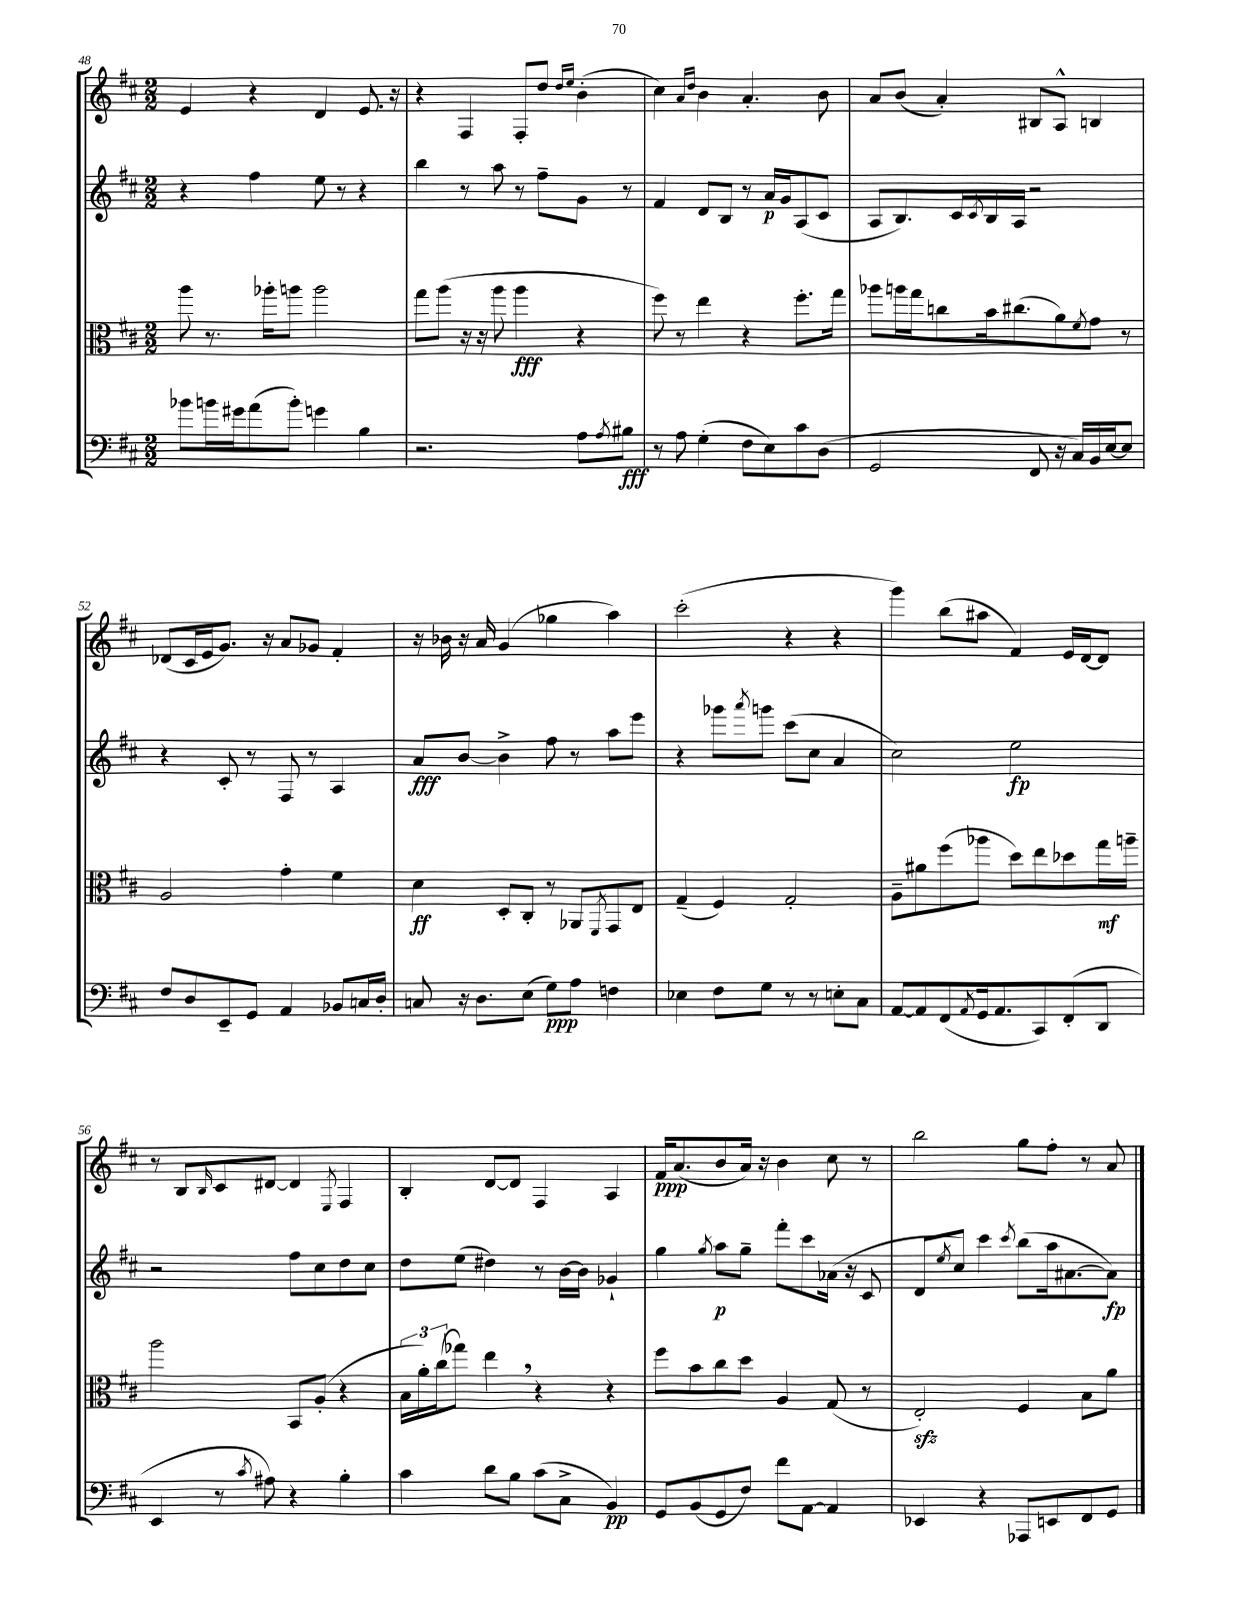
<<
\new StaffGroup <<
\new Staff = "s0" {
    \clef treble \key d \major \numericTimeSignature \time 2/2
    e'4 r4 d'4 e'8. r16 |
    r4 fis4 fis8-. d''8 \grace { d''16 e''16 } b'4-.( |
    cis''4) \grace { a'16 d''16 } b'4 a'4.-. b'8 |
    a'8 b'8( a'4-.) bis8 a8-^ b4 |
    des'8( cis'16 e'16 g'8.) r16 a'8 ges'8 fis'4-. |
    r16 bes'16 r16 a'16 g'4( ges''4 a''4) |
    cis'''2-.( r4 r4 |
    g'''4) b''8( ais''8 fis'4) e'16 d'16~ d'8 |
    r8 b8 \grace { b16 } cis'8 dis'8~ dis'4 \acciaccatura { e8 } fis4 |
    b4-. d'8~ d'8 fis4 a4 |
    fis'16\ppp a'8.( b'8 a'16) r16 b'4 cis''8 r8 |
    b''2 g''8 fis''8-. r8 a'8 \bar "|." |
}
\new Staff = "s1" {
    \clef treble \key d \major \numericTimeSignature \time 2/2
    r4 fis''4 e''8 r8 r4 |
    b''4 r8 a''8 r8 fis''8-- g'8 r8 |
    fis'4 d'8 b8 r8 a'16\p g'16 a8( cis'8 |
    a8 b8.) cis'16 \acciaccatura { cis'8 } b16 a16 r2 |
    r4 cis'8-. r8 fis8 r8 a4 |
    a'8\fff b'8~ b'4-> fis''8 r8 a''8 e'''8 |
    r4 ges'''8 \acciaccatura { a'''8 } g'''8 cis'''8( cis''8 a'4 |
    cis''2) e''2\fp |
    r2 fis''8 cis''8 d''8 cis''8 |
    d''8 e''8( dis''4) r8 b'16~ b'16 ges'4-! |
    g''4 \acciaccatura { g''8 } a''8\p g''8-- fis'''8-. cis'''8 aes'16( r16 cis'8 |
    d'8 \acciaccatura { e''8 } cis''8) cis'''4 \acciaccatura { cis'''8 } b''8( a''16 ais'8.~ ais'8\fp) \bar "|." |
}
\new Staff = "s2" {
    \clef alto \key d \major \numericTimeSignature \time 2/2
    a''8 r8. aes''16-. a''8 a''2 |
    g''8 a''8( r16 r16 a''8 a''4\fff r4 |
    fis''8) r8 e''4 r4 fis''8.-. g''16 |
    aes''8 a''16 g''16 c''8 b'16 cis''8.( a'8) \acciaccatura { fis'8 } g'8 r8 |
    a2 g'4-. fis'4 |
    d'4\ff d8-. cis8-. r8 aes,8 \acciaccatura { fis,8 } g,8 e8 |
    g4--( fis4) g2-. |
    a8-- ais'8 fis''8( aes''8 d''8) e''8 des''8 g''16\mf a''16-- |
    a''2 b,8 a8-.( r4 |
    \tuplet 3/2 { b16 a'16-.) cis''16( } ges''8) e''4 \breathe r4 r4 |
    fis''8 b'8 cis''8 d''8 a4 g8( r8 |
    e2-.\sfz) fis4 b8 a'8 \bar "|." |
}
\new Staff = "s3" {
    \clef bass \key d \major \numericTimeSignature \time 2/2
    bes'8 b'16 gis'16 a'8( b'8-.) g'4 b4 |
    r2. a8 \acciaccatura { a8 } bis8\fff |
    r8 a8 g4-.( fis8 e8) cis'8 d8( |
    g,2 fis,8 r16 cis16) b,16 e16~ e8 |
    fis8 d8 e,8-- g,8 a,4 bes,8 c16 d16-. |
    c8 r16 d8. e8( g8\ppp) a8 f4 |
    ees4 fis8 g8 r8 r8 e8-. cis8 |
    a,8~ a,8 fis,8( \acciaccatura { a,8 } g,16 a,8. cis,8) fis,8-.( d,8 |
    e,4 r8 \acciaccatura { cis'8 } ais8) r4 b4-. |
    cis'4 d'8 b8 cis'8( cis8-> b,4\pp) |
    g,8 b,8( g,8 fis8) fis'8 a,8~ a,4 |
    ees,4 r4 aes,,8 e,8 fis,8 g,8 \bar "|." |
}
>>
>>
\layout { \context { \Score currentBarNumber = #48 } }
